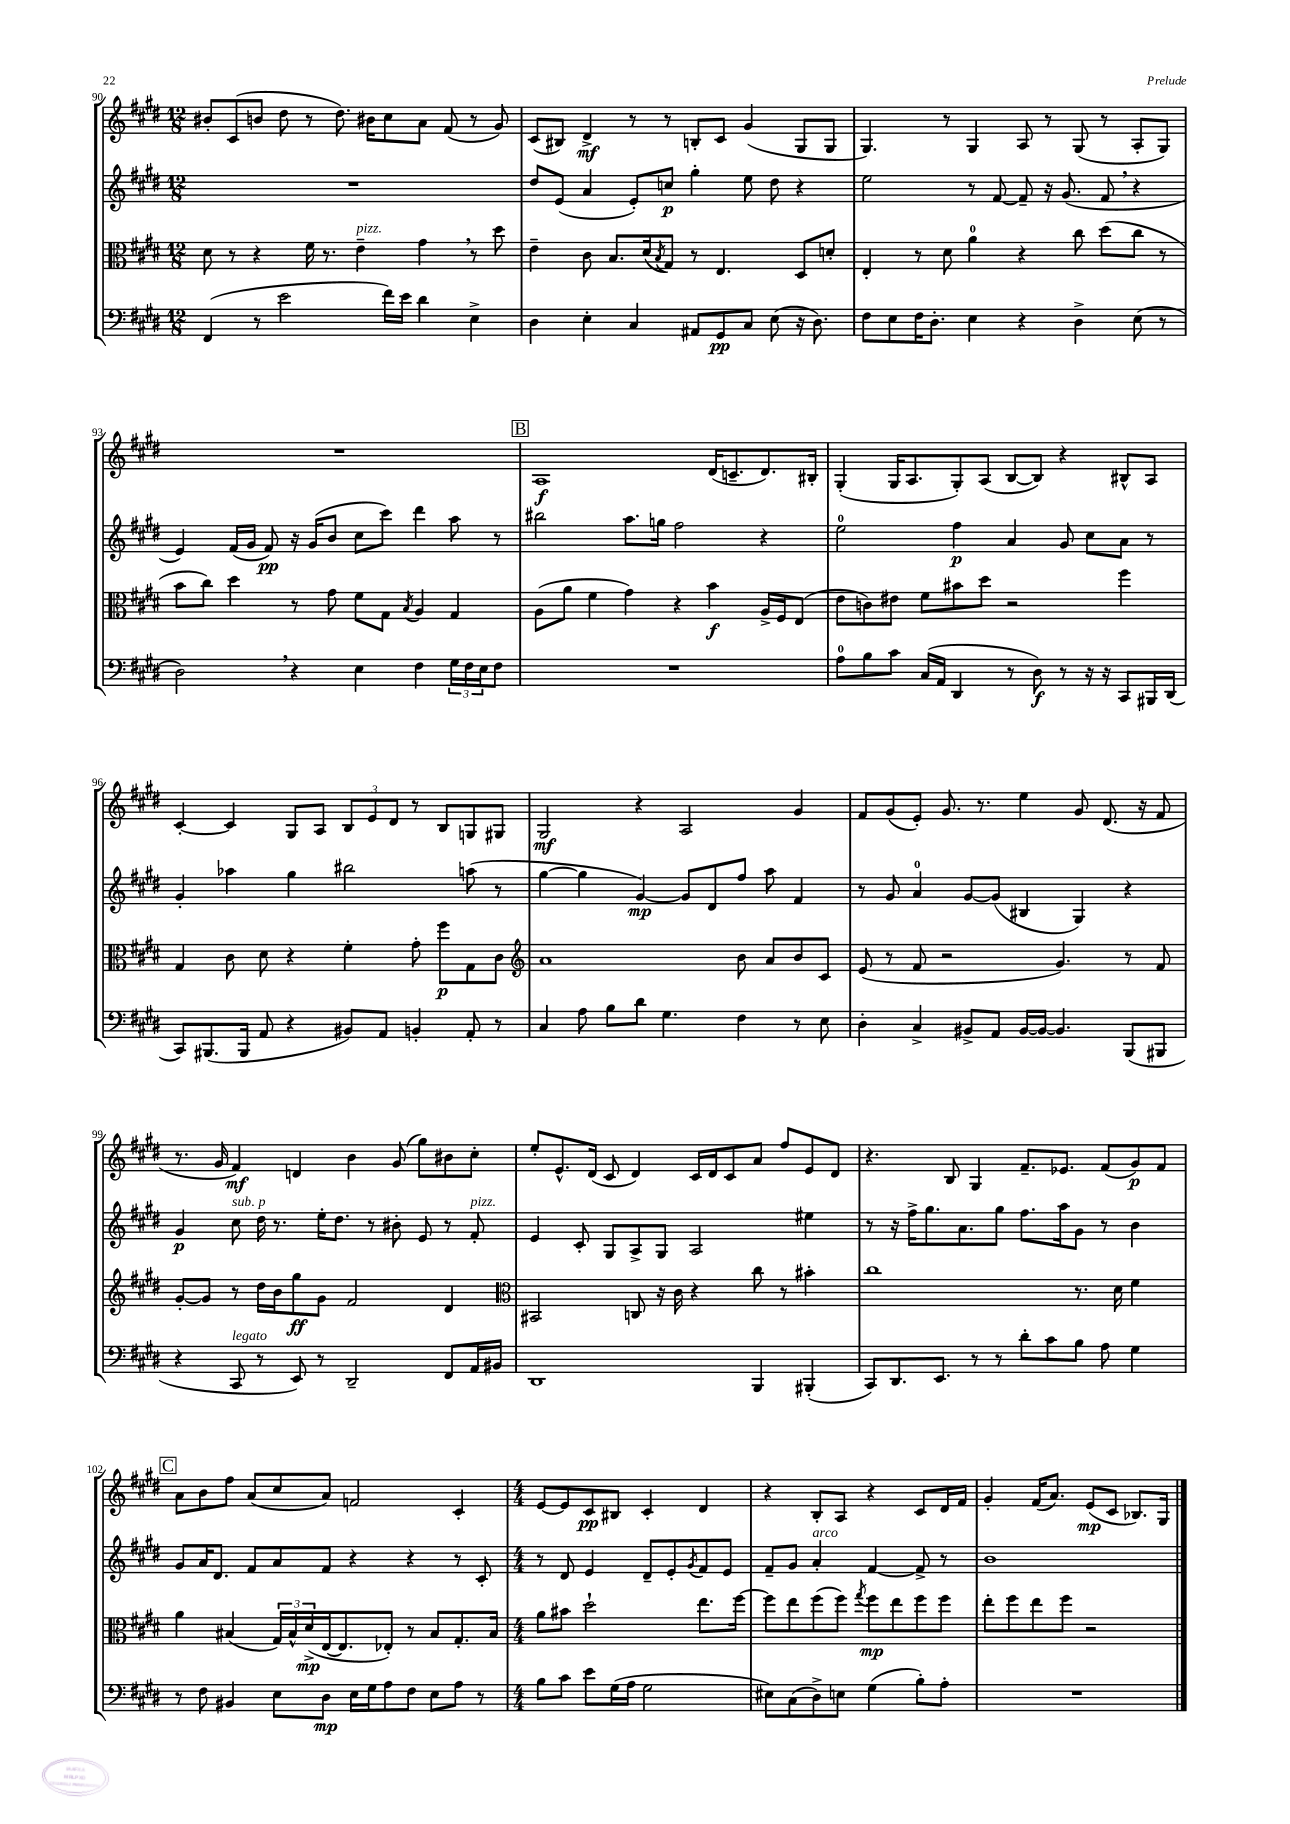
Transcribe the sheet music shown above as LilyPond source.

<<
\new StaffGroup <<
\new Staff = "s0" {
    \clef treble \key e \major \numericTimeSignature \time 12/8
    bis'8-. cis'8( b'8 dis''8 r8 dis''8.) bis'16 cis''8 a'8 fis'8( r8 gis'8) |
    cis'8( bis8) dis'4->\mf r8 r8 b8-. cis'8 gis'4( gis8 gis8 |
    gis4.) r8 gis4 a8 r8 gis8( r8 a8-. gis8) |
    R1. |
    \mark \markup { \box "B" } a1\f dis'16( c'8.-- dis'8.) bis16-. |
    gis4-.( gis16 a8. gis8-.) a8( b8~ b8) r4 bis8-^ a8 |
    cis'4~-. cis'4 gis8 a8 \tuplet 3/2 { b8 e'8 dis'8 } r8 b8 g8 gis8 |
    gis2\mf r4 a2 gis'4 |
    fis'8 gis'8( e'8-.) gis'8. r8. e''4 gis'8 dis'8.( r16 fis'8 |
    r8. gis'16 fis'4\mf) d'4 b'4 gis'8( gis''8) bis'8 cis''8-. |
    e''8-. e'8.-^ dis'16( cis'8 dis'4) cis'16 dis'16 cis'8 a'8 fis''8 e'8 dis'8 |
    r4. b8 gis4 fis'8.-- ees'8. fis'8( gis'8\p) fis'8 |
    \mark \markup { \box "C" } a'8 b'8 fis''8 a'8( cis''8 a'8) f'2 cis'4-. |
    \numericTimeSignature \time 4/4 e'8~ e'8 cis'8\pp bis8 cis'4-. dis'4 |
    r4 b8-. a8 r4 cis'8 dis'16 fis'16 |
    gis'4-. fis'16( a'8.) e'8\mp( cis'8 bes8.) gis16 \bar "|." |
}
\new Staff = "s1" {
    \clef treble \key e \major \numericTimeSignature \time 12/8
    R1. |
    dis''8 e'8( a'4 e'8-.) c''8\p gis''4-. e''8 dis''8 r4 |
    e''2 r8 fis'8~ fis'8-- r16 gis'8.( fis'8 \breathe r4 |
    e'4) fis'16( gis'16 fis'8\pp) r16 gis'16( b'8 cis''8 cis'''8) dis'''4 a''8 r8 |
    \mark \markup { \box "B" } bis''2 a''8. g''16 fis''2 r4 |
    e''2-0 fis''4\p a'4 gis'8 cis''8 a'8 r8 |
    gis'4-. aes''4 gis''4 bis''2 a''8( r8 |
    gis''4~ gis''4 gis'4~\mp) gis'8 dis'8 fis''8 a''8 fis'4 |
    r8 gis'8 a'4-0 gis'8~ gis'8( bis4 gis4) r4 |
    gis'4\p cis''8^\markup { \italic "sub. p" } dis''16 r8. e''16-. dis''8. r8 bis'8-. e'8 r8 fis'8-.^\markup { \italic "pizz." } |
    e'4 cis'8-. gis8 a8-> gis8 a2 eis''4 |
    r8 r16 fis''16-> gis''8. a'8. gis''8 fis''8. a''16 gis'8 r8 b'4 |
    \mark \markup { \box "C" } gis'8 a'16 dis'8. fis'8 a'8 fis'8 r4 r4 r8 cis'8-. |
    \numericTimeSignature \time 4/4 r8 dis'8 e'4 dis'8-- e'8-. \acciaccatura { gis'8 } fis'8 e'8 |
    fis'8-- gis'8 a'4-.^\markup { \italic "arco" } fis'4~ fis'8-> r8 |
    b'1 \bar "|." |
}
\new Staff = "s2" {
    \clef alto \key e \major \numericTimeSignature \time 12/8
    dis'8 r8 r4 fis'16 r8. e'4--^\markup { \italic "pizz." } gis'4 \breathe r8 dis''8 |
    e'4-- cis'8 b8. dis'16( \acciaccatura { b8 } gis8) r8 e4. dis8 d'8-. |
    e4-. r8 dis'8 a'4-0 r4 cis''8 dis''8( cis''8 r8 |
    b'8 cis''8) dis''4 r8 gis'8 fis'8 gis8 \acciaccatura { b8 } a4 gis4 |
    \mark \markup { \box "B" } a8( a'8 fis'4 gis'4) r4 b'4\f a16-> fis16 e8( |
    e'8 c'8) eis'8 fis'8 bis'8 dis''8 r2 fis''4 |
    gis4 cis'8 dis'8 r4 fis'4-. gis'8-. fis''8\p gis8 cis'8 |
    \clef treble a'1 b'8 a'8 b'8 cis'8 |
    e'8( r8 fis'8 r2 gis'4.) r8 fis'8 |
    gis'8~-. gis'8 r8 dis''16 b'16 gis''8\ff gis'8 fis'2 dis'4 |
    \clef alto bis,2 c8 r16 cis'16 r4 cis''8 r8 bis'4-. |
    cis''1 r8. dis'16 fis'4 |
    \mark \markup { \box "C" } a'4 bis4( \tuplet 3/2 { gis16) bis16-^ dis'16->\mp( } e16~ e8. ees8-.) r8 bis8 gis8.-. bis16 |
    \numericTimeSignature \time 4/4 a'8 bis'8 dis''2-! e''8. fis''16~ |
    fis''8 e''8 fis''8( fis''8) \acciaccatura { gis''8 } fis''8\mp e''8 fis''8 fis''8 |
    e''8-. fis''8 e''8 fis''8 r2 \bar "|." |
}
\new Staff = "s3" {
    \clef bass \key e \major \numericTimeSignature \time 12/8
    fis,4( r8 e'2 fis'16) e'16 dis'4 e4-> |
    dis4 e4-. cis4 ais,8 gis,8\pp cis8 e8( r16 dis8.) |
    fis8 e8 fis16 dis8.-. e4 r4 dis4-> e8( r8 |
    dis2) \breathe r4 e4 fis4 \tuplet 3/2 { gis16 fis16 e16 } fis8 |
    \mark \markup { \box "B" } R1. |
    a8-0 b8 cis'8 cis16( a,16 dis,4 r8 dis8\f) r8 r16 r16 cis,8 bis,,16 dis,16( |
    cis,8) bis,,8.( bis,,16 a,8 r4 bis,8) a,8 b,4-. a,8-. r8 |
    cis4 a8 b8 dis'8 gis4. fis4 r8 e8 |
    dis4-. cis4-> bis,8-> a,8 bis,16~ bis,16~ bis,4. b,,8( bis,,8 |
    r4 cis,8^\markup { \italic "legato" } r8 e,8) r8 dis,2-- fis,8 a,16 bis,16 |
    dis,1 b,,4 bis,,4-.( |
    cis,8) dis,8. e,8. r8 r8 dis'8-. cis'8 b8 a8 gis4 |
    \mark \markup { \box "C" } r8 fis8 bis,4 e8 dis8\mp e16 gis16 a8 fis8 e8 a8 r8 |
    \numericTimeSignature \time 4/4 b8 cis'8 e'8 gis16( a16 gis2 |
    eis8) cis8( dis8->) e8 gis4( b8-.) a8-. |
    R1 \bar "|." |
}
>>
>>
\layout { \context { \Score currentBarNumber = #90 } }
